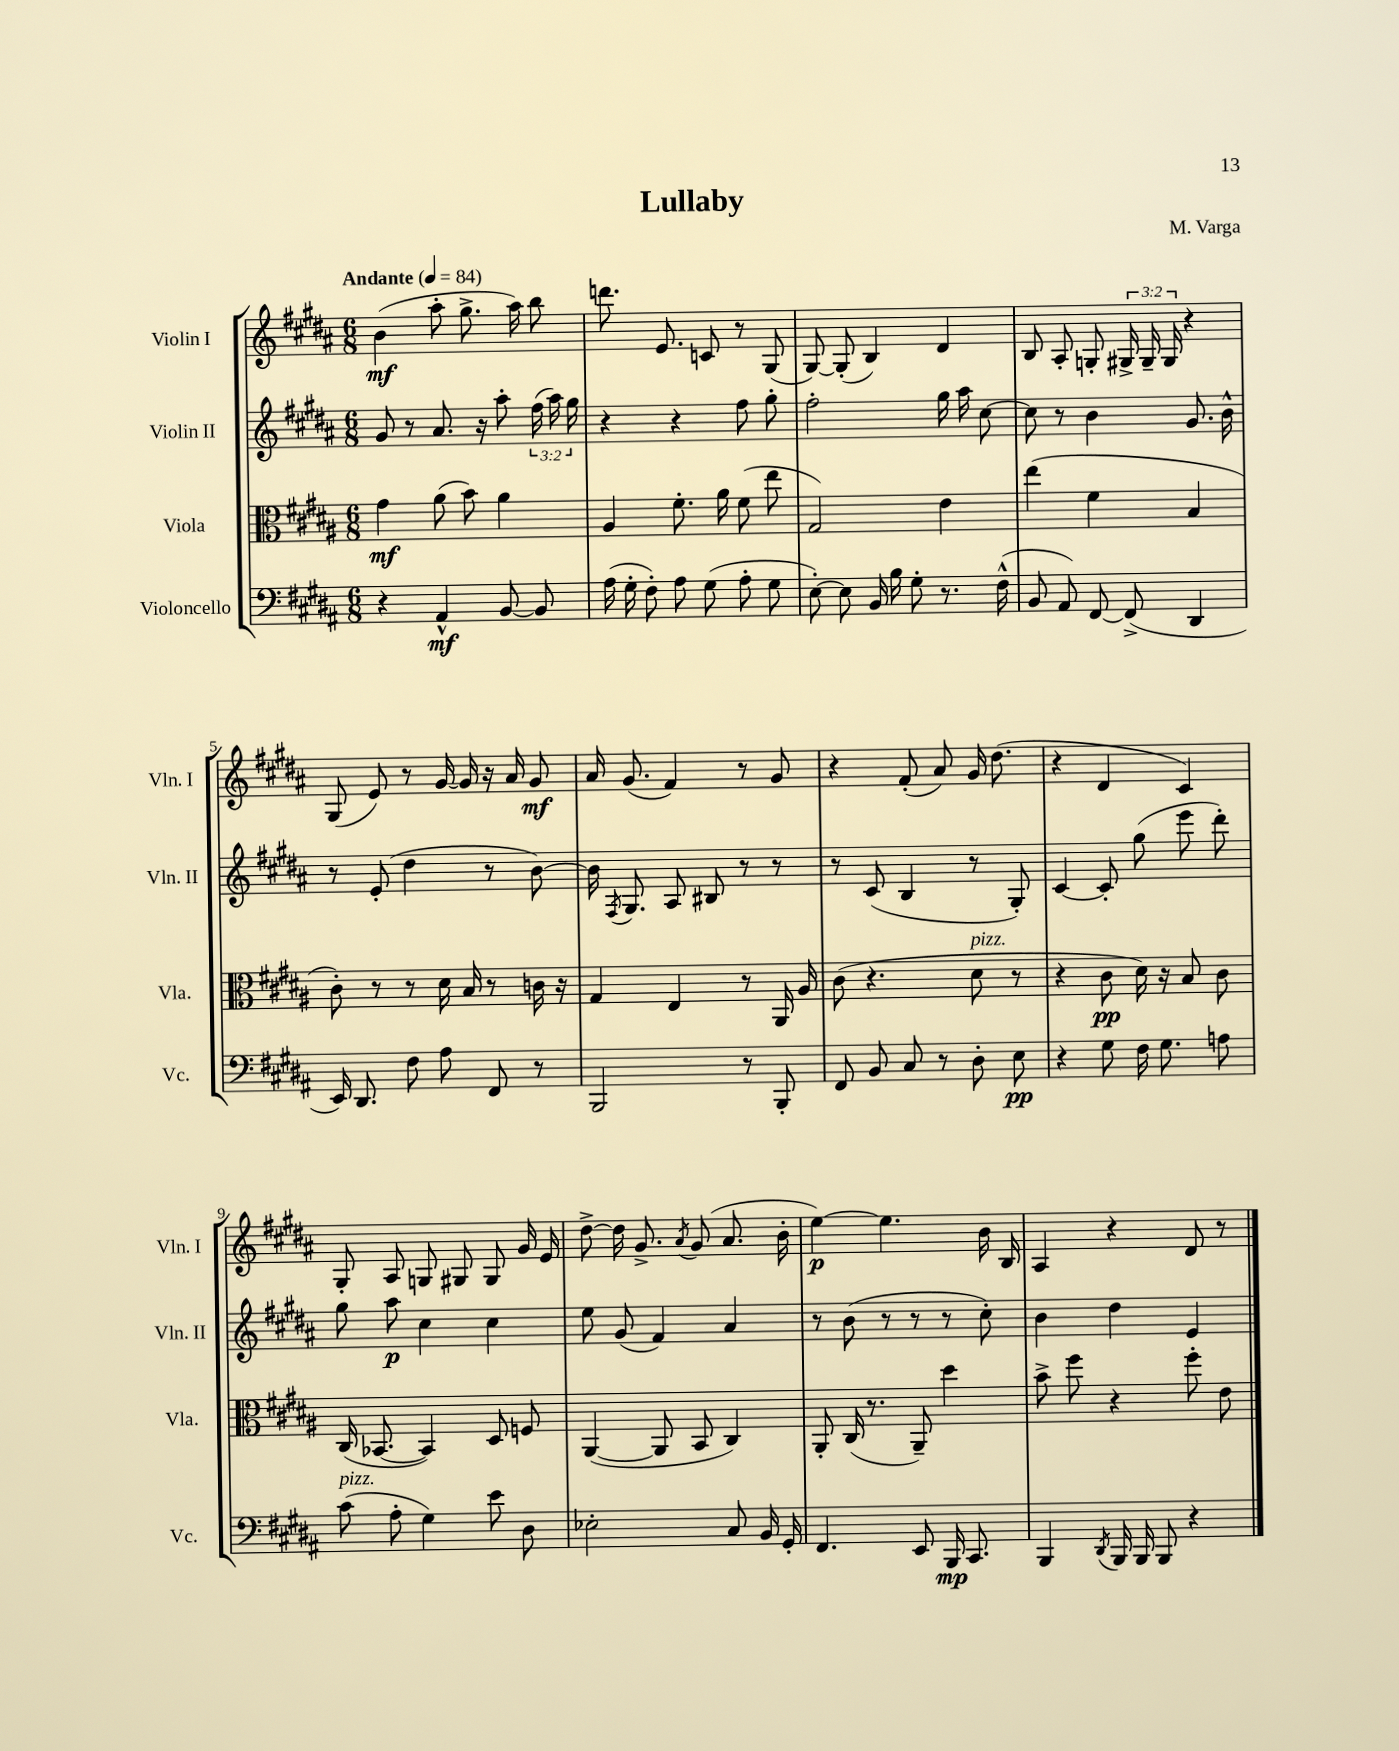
\header { title = "Lullaby" composer = "M. Varga" }
<<
\new StaffGroup <<
\new Staff = "s0" \with { instrumentName = "Violin I" shortInstrumentName = "Vln. I" } {
    \clef treble \key b \major \numericTimeSignature \time 6/8 \override Staff.TupletNumber.text = #tuplet-number::calc-fraction-text \tempo "Andante" 4 = 84
    \autoBeamOff b'4\mf( ais''8-. gis''8.-> ais''16) b''8 |
    d'''8. e'8. c'8 r8 gis8( |
    gis8~) gis8-.( b4) dis'4 |
    b8 ais8-. g8-. \tuplet 3/2 { gis16-> gis16-- gis16 } r4 |
    gis8( e'8) r8 gis'16~ gis'16 r16 ais'16 gis'8\mf |
    ais'16 gis'8.( fis'4) r8 gis'8 |
    r4 fis'8-.( ais'8) gis'16 dis''8.( |
    r4 dis'4 cis'4) |
    gis8-. ais8 g8 gis8 gis8 gis'16 e'16 |
    dis''8~-> dis''16 gis'8.-> \acciaccatura { ais'8 } gis'8( ais'8. b'16-. |
    e''4~\p) e''4. b'16 b16 |
    ais4 r4 dis'8 r8 \bar "|." |
}
\new Staff = "s1" \with { instrumentName = "Violin II" shortInstrumentName = "Vln. II" } {
    \clef treble \key b \major \numericTimeSignature \time 6/8 \override Staff.TupletNumber.text = #tuplet-number::calc-fraction-text
    \autoBeamOff gis'8 r8 ais'8. r16 ais''8-. \tuplet 3/2 { fis''16( ais''16) gis''16 } |
    r4 r4 fis''8 gis''8-. |
    fis''2-. gis''16 ais''16 cis''8~ |
    cis''8 r8 b'4 gis'8. b'16-^ |
    r8 e'8-.( dis''4 r8 b'8~) |
    b'16 \acciaccatura { fis8 } gis8. ais8 bis8 r8 r8 |
    r8 cis'8( b4 r8 gis8-.) |
    cis'4~ cis'8-. gis''8( e'''8 dis'''8-.) |
    gis''8 ais''8\p cis''4 cis''4 |
    e''8 gis'8( fis'4) ais'4 |
    r8 b'8( r8 r8 r8 cis''8-.) |
    b'4 dis''4 e'4 \bar "|." |
}
\new Staff = "s2" \with { instrumentName = "Viola" shortInstrumentName = "Vla." } {
    \clef alto \key b \major \numericTimeSignature \time 6/8
    \autoBeamOff gis'4\mf ais'8( b'8) ais'4 |
    ais4 fis'8.-. ais'16 fis'8( e''8 |
    gis2) e'4 |
    e''4( fis'4 b4 |
    cis'8-.) r8 r8 dis'16 b16 r8 c'16 r16 |
    gis4 e4 r8 ais,16 ais16 |
    cis'8( r4. dis'8^\markup { \italic "pizz." } r8 |
    r4 cis'8\pp dis'16) r16 b8 cis'8 |
    cis16( bes,8.~ bes,4) dis8 f8 |
    ais,4~( ais,8 b,8 cis4) |
    ais,8-. cis16( r8. ais,8--) dis''4 |
    b'8-> fis''8 r4 fis''8-. e'8 \bar "|." |
}
\new Staff = "s3" \with { instrumentName = "Violoncello" shortInstrumentName = "Vc." } {
    \clef bass \key b \major \numericTimeSignature \time 6/8
    \autoBeamOff r4 ais,4-^\mf b,8~ b,8 |
    ais16( gis16-. fis8-.) ais8 gis8( ais8-. gis8 |
    e8~-.) e8 b,16 b16 gis8-. r8. fis16-^( |
    b,8 ais,8) fis,8~ fis,8->( dis,4 |
    e,16) dis,8. fis8 ais8 fis,8 r8 |
    b,,2 r8 b,,8-. |
    fis,8 b,8 cis8 r8 dis8-. e8\pp |
    r4 gis8 fis16 gis8. a8 |
    cis'8^\markup { \italic "pizz." }( ais8-. gis4) e'8 dis8 |
    ees2-. cis8 b,16 gis,16-. |
    fis,4. e,8 b,,16\mp cis,8. |
    b,,4 \acciaccatura { dis,8 } b,,16 b,,16 b,,8 r4 \bar "|." |
}
>>
>>
